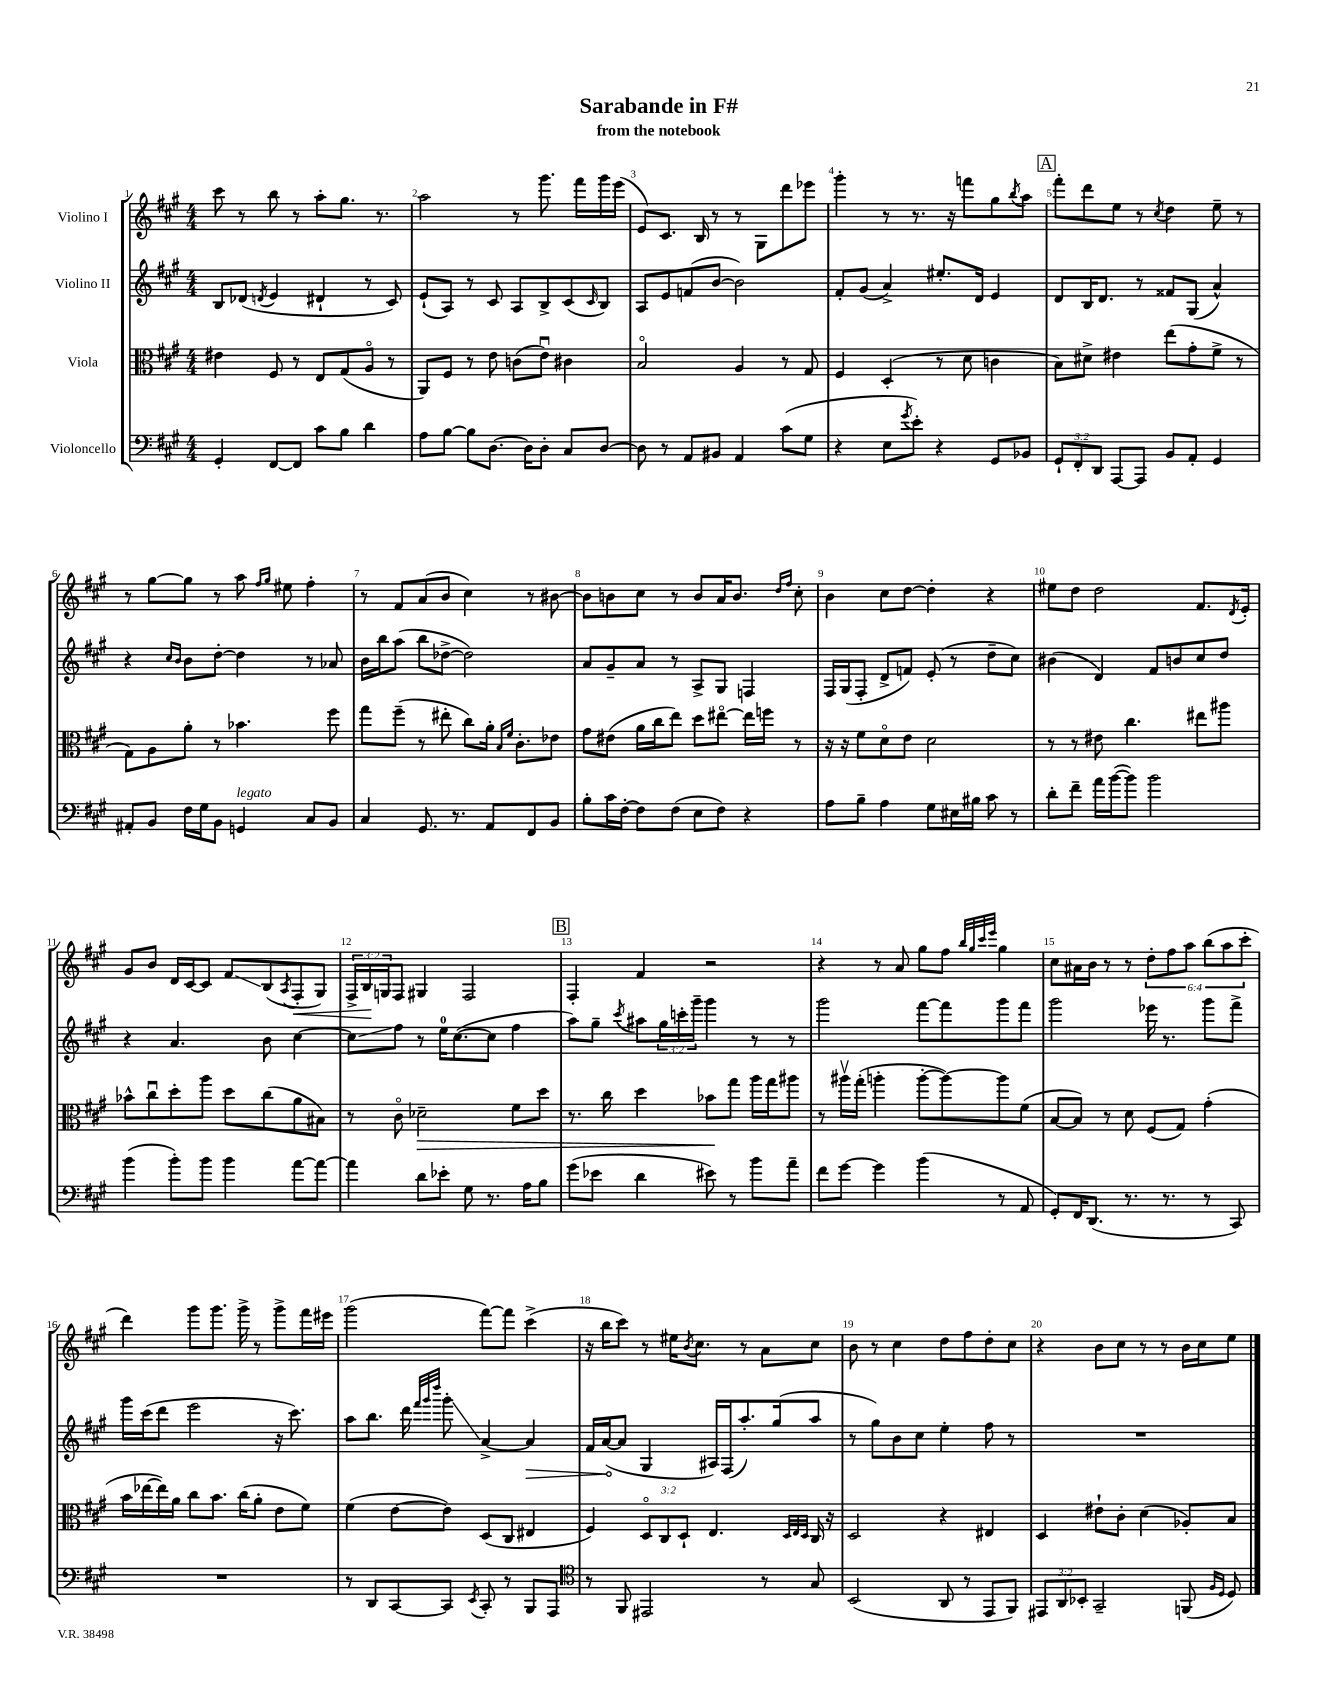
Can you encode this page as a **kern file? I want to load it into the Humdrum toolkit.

**kern	**kern	**kern	**kern
*staff4	*staff3	*staff2	*staff1
*clefF4	*clefC3	*clefG2	*clefG2
*k[f#c#g#]	*k[f#c#g#]	*k[f#c#g#]	*k[f#c#g#]
*M4/4	*M4/4	*M4/4	*M4/4
4GG#'	4e#	8B	8ccc#
.	.	(8d-	8r
.	.	8qd	.
[8FF#	8F#	4e	8bb
8FF#]	8r	.	8r
8c#	8E	4d#`	8aa'
8B	(8G#	.	8.gg#
4d	8Ao	8r	.
.	.	.	8.r
.	8r	8c#)	.
=	=	=	=
8A	8AA)	(8e`	2aa
[8B	8F#	8A)	.
8B]	8r	8r	.
[8.D	8e	8c#	.
.	(8c	8A	8r
16D]	.	.	.
8D'	8eu)	8B^	8.ggg#
8C#	4c#	(8c#	.
.	.	.	16fff#
.	.	16qqc#	.
[8D	.	8B)	16ggg#
.	.	.	(16eee
=	=	=	=
8D]	2Bo	8A	8e)
8r	.	8e	8.c#
8AA	.	(8f	.
.	.	.	16B
8BB#	.	[8b	8r
4AA	4A	2b])	8r
.	.	.	8G#
(8c#	8r	.	8ddd
8G#	8G#	.	8eee-
=	=	=	=
4r	4F#	8f#'	4ggg#'
.	.	(8g#	.
8E	(4D'	4a^)	8r
8qg#	.	.	.
8e')	.	.	8.r
4r	8r	8.ee#'	.
.	.	.	16r
.	8d	.	8fff
.	.	16d	.
8GG#	4c	4e	8gg#
.	.	.	8qbb
8BB-	.	.	8aa
=	=	=	=
12GG#`	8B)	8d	8fff#'
12FF#'	.	.	.
.	8d#^	16B	8ddd
12DD	.	.	.
.	.	8.d	.
[8AAA	4e#	.	8ee
8AAA]	.	8r	8r
.	.	.	8qcc#
8BB	(8ee	8f##	4dd
8AA'	8g#'	(8G#	.
4GG#	8f#^	4a^^)	8ee~
.	8r	.	8r
=	=	=	=
8AA#'	8G#)	4r	8r
8BB	8A	.	[8gg#
.	.	16qqcc#	.
.	.	16qqb	.
16F#	8a'	8b	8gg#]
16G#	.	.	.
8BB	8r	[8dd'	8r
4GG	4.b-	4dd]	8aa
.	.	.	16qqff#
.	.	.	16qqgg#
.	.	.	8ee#
8C#	.	8r	4ff#'
8BB	8ff#	8a-	.
=	=	=	=
4C#	8gg#	16b	8r
.	.	16bb	.
.	(8ff#~	(8aa	8f#
8.GG#	8r	8bb	(8a
.	8ee#'	[8dd-^	8b
8.r	.	.	.
.	8cc#)	2dd-])	4cc#)
8AA	16a'	.	.
.	16qqB	.	.
.	16qqf#	.	.
.	8.c#'	.	.
8FF#	.	.	8r
8BB	8e-	.	[8b#
=	=	=	=
8B'	8g#	8a	8b#]
16c#	(8e#	8g#~	8b
[16F#'	.	.	.
8F#]	16a	8a	8cc#
.	16cc#	.	.
(8F#	8ee)	8r	8r
8E	8dd	8A^	8b
8F#)	[8ee#o	8G#	16a
.	.	.	8.b
4r	16ee#]	4F	.
.	16ff	.	.
.	.	.	16qqdd
.	.	.	16qqff#
.	8r	.	8cc#'
=	=	=	=
8A	16r	16F#	4b
.	16r	(16G#	.
8B~	8f#	8F#'	.
4A	8do	8d^	8cc#
.	8e	8f)	[8dd
8G#	2d	(8e'	4dd']
16E#	.	8r	.
16B#	.	.	.
8c#	.	8dd~	4r
8r	.	8cc#)	.
=	=	=	=
8d'	8r	(4b#	8ee#
8f#~	8r	.	8dd
16a	8e#	4d)	2dd
([16b	.	.	.
8b])	4.cc#	.	.
2b	.	8f#	.
.	.	8b	.
.	8ee#	8cc#	8.f#
.	8aa#	8dd	.
.	.	.	8qd
.	.	.	16e'
=	=	=	=
(4b	8b-^^	4r	8g#
.	8cc#u	.	8b
8b')	8dd'	4.a	16d
.	.	.	[16c#
8b	8aa	.	8c#]
4b	8dd	.	8f#
.	(8cc#	8b	(8B
.	.	.	8qA
[8a	8a	[4cc#	8F#'
8a_	8B#)	.	8G#)
=	=	=	=
4a]	8r	8cc#]	24F#^
.	.	.	24B
.	.	.	24G
.	8c#o	8ff#	8F#
8d	2d-~	8r	4G#
8e-'	.	16ee	.
.	.	([8.cc#	.
8G#	.	.	2F#
8.r	.	8cc#]	.
.	8f#	4ff#	.
16A	.	.	.
8B	8dd	.	.
=	=	=	=
(8g#	8.r	8aa)	4F#'
8e-	.	8gg#~	.
.	16cc#	.	.
.	.	8qccc#	.
4d	4dd	8aa#	4f#
.	.	24gg#	.
.	.	24ccc'	.
.	.	24ggg#~	.
8e#)	8b-	4ggg#	2r
8r	8gg#	.	.
8b	16aa	8r	.
.	16gg#	.	.
8a~	8aa#	8r	.
=	=	=	=
8f#	8r	2ggg#	4r
[8g#	16aa#v	.	.
.	(16gg#'	.	.
4g#]	4aa'	.	8r
.	.	.	8a
(4b	[8aa'	[8fff#	8gg#
.	8aa_)	8fff#]	8ff#
.	.	.	32qqbb
.	.	.	32qqgg#
.	.	.	32qqccc#
.	.	.	32qqeee
8r	8aa]	8ggg#	4gg#
8AA	(8f#	8fff#	.
=	=	=	=
8GG#')	[8B	2ggg#	8cc#
16FF#	8B])	.	16a#
(8.DD	.	.	16b
.	8r	.	8r
8.r	8d	.	8r
.	(8F#	16eee-	12dd'
8.r	.	8.r	.
.	.	.	12ff#
.	8G#)	.	.
.	.	.	12aa
8r	(4g#'	8ggg#	(12bb
.	.	.	12aa
8CC#)	.	8fff#^	.
.	.	.	12ccc#'
=	=	=	=
1r	16b	16ggg#	4ddd)
.	[16ee-	(16ccc#	.
.	16ee-])	8ddd	.
.	16a	.	.
.	8cc#	2eee	8ggg#
.	8.b	.	8.ggg#
.	(16cc#	.	16ggg#^
.	8a'	.	8r
.	8e	16r	8ggg#^
.	.	8.ccc#)	.
.	8f#)	.	16fff#
.	.	.	16eee#
=	=	=	=
8r	(4f#	8aa	(2ggg#
8DD	.	8.bb	.
[8CC#	[8e	.	.
.	.	16ddd	.
.	.	32qqfff#	.
.	.	32qqggg#	.
.	.	32qqdddd	.
8CC#]	8e])	8ggg#'	.
8qEE	.	.	.
8CC#'	(8D	[4a^	[8fff#)
8r	8C#	.	8fff#]
8BBB	4E#	4a]	(4ccc#^
8AAA	.	.	.
=	=	=	=
*clefC4	*	*	*
8r	4F#)	16f#	16r
.	.	([16a	16bb
8FF#	.	8a]	8ccc#)
2EE#	12Do	4G#	8r
.	12C#	.	.
.	.	.	16ee#
.	12D`	.	.
.	.	.	8qb
.	.	.	8.cc#
.	4.E	16A#)	.
.	.	(16F#	.
.	.	8.aa')	8r
8r	.	.	8a
.	.	(16gg#	.
.	32qqD	.	.
.	32qqE	.	.
.	32qqD	.	.
8G#	16C#	8aa	8cc#
.	16r	.	.
=	=	=	=
(2BB	2D	8r	8b
.	.	8gg#)	8r
.	.	8b	4cc#
.	.	8cc#	.
8AA	4r	4ee'	8dd
8r	.	.	8ff#
8EE	4E#	8ff#	8dd'
8FF#)	.	8r	8cc#
=	=	=	=
12EE#	4D	1r	4r
12AA	.	.	.
12BB-'	.	.	.
2GG#~	8e#`	.	8b
.	8c#'	.	8cc#
.	(4d	.	8r
.	.	.	8r
(8FF	8A-')	.	16b
.	.	.	16cc#
16qqF#	.	.	.
16qqD	.	.	.
8D)	8B	.	8ee
==	==	==	==
*-	*-	*-	*-
